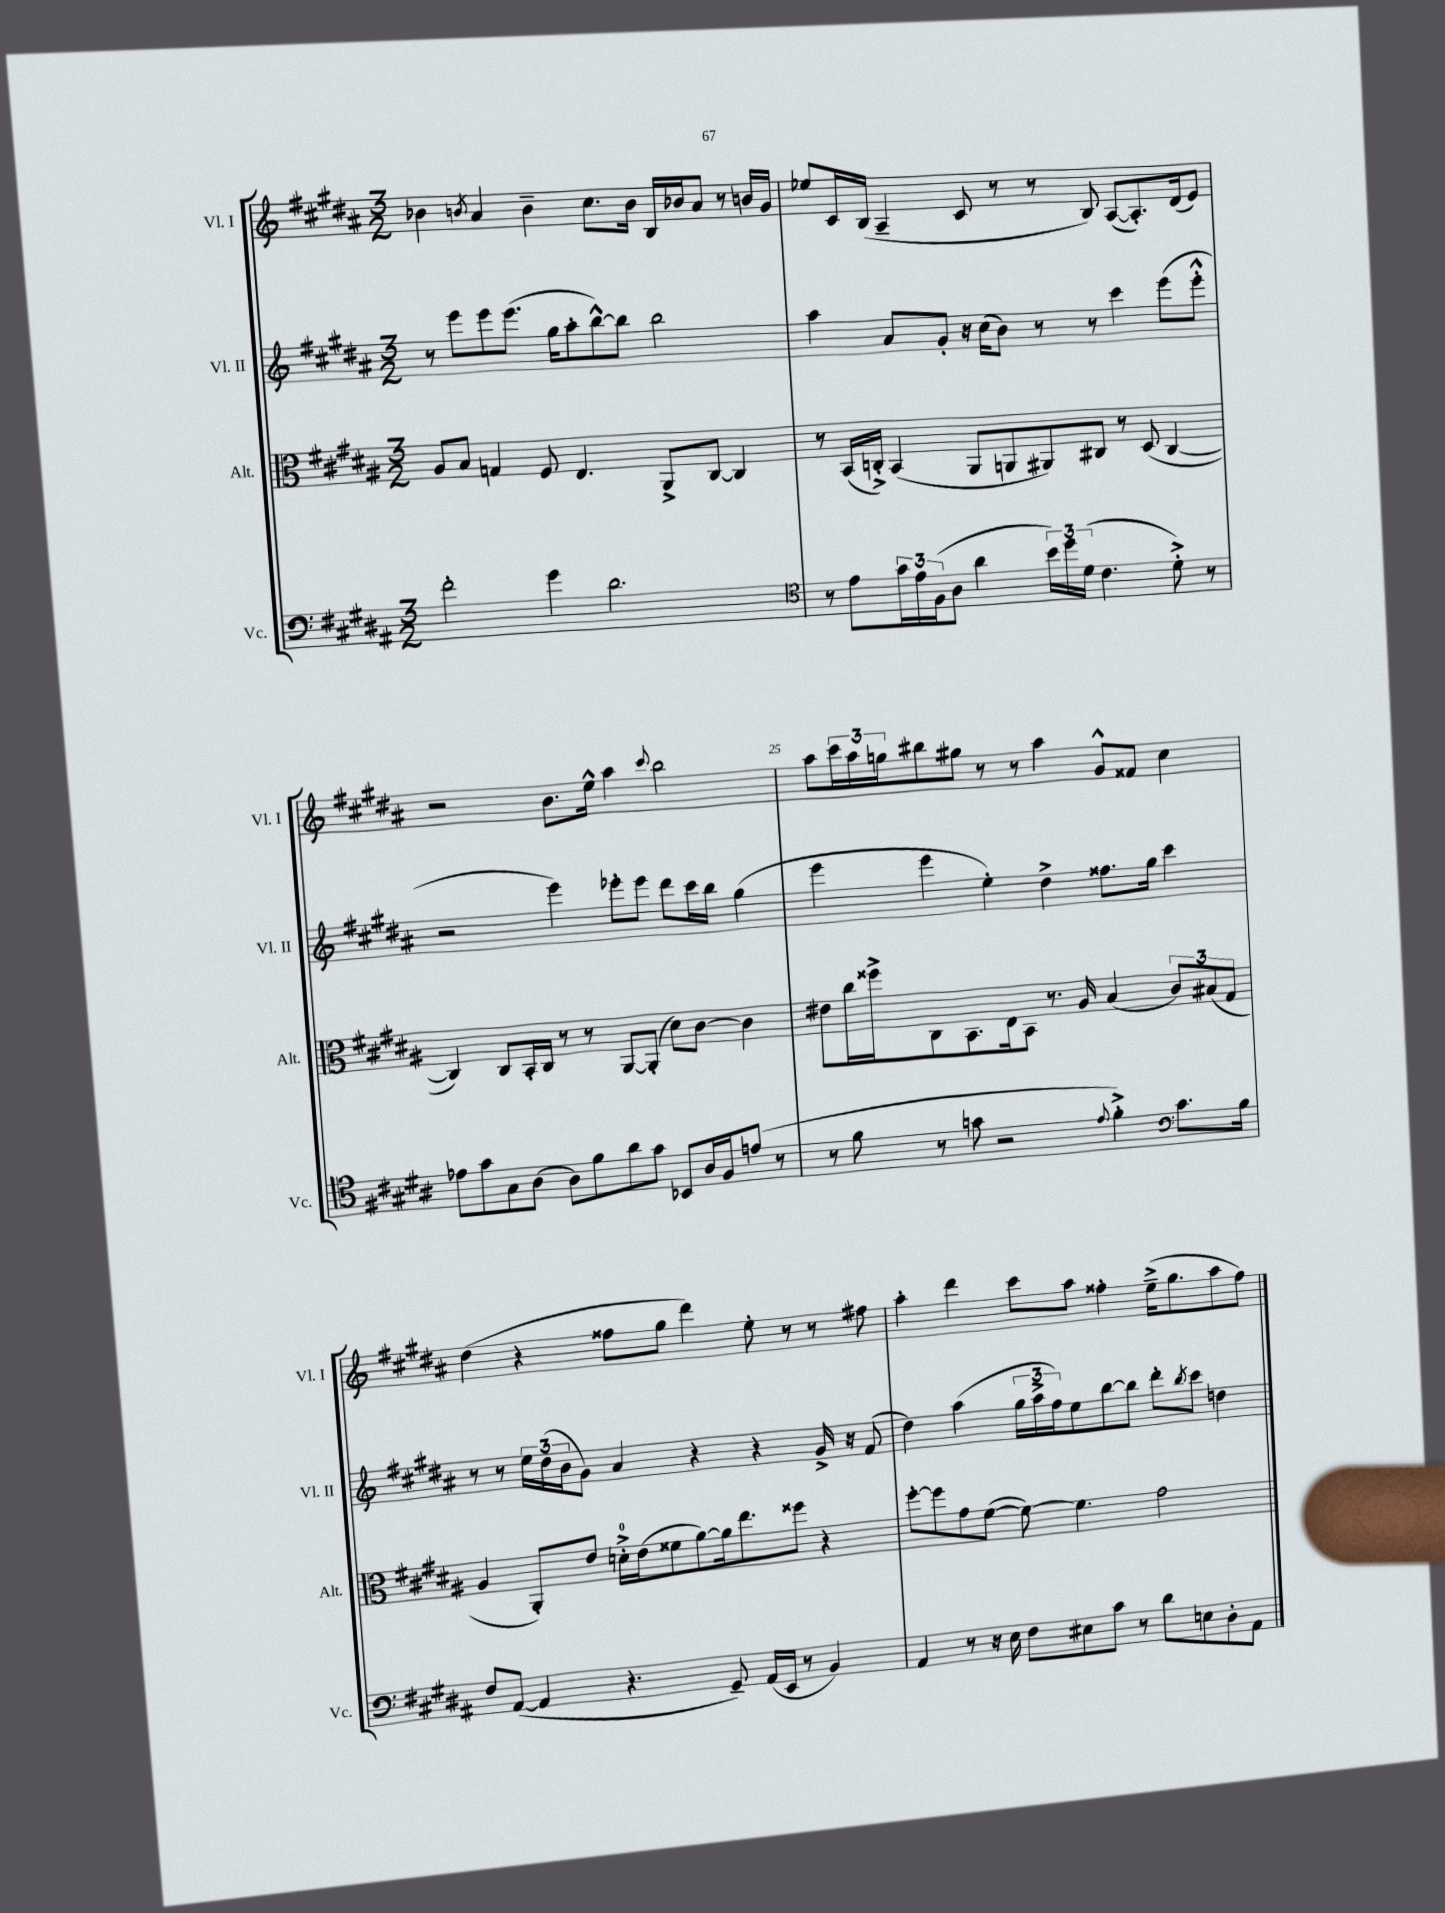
<<
\new StaffGroup <<
\new Staff = "s0" \with { instrumentName = "Vl. I" shortInstrumentName = "Vl. I" } {
    \clef treble \key b \major \numericTimeSignature \time 3/2
    bes'4 \acciaccatura { b'8 } ais'4 b'4-- cis''8. b'16 b16 bes'16 ais'8 r8 b'16 gis'16 |
    ees''8 cis'16 b16( ais4-- cis'8 r8 r8 b8) ais8~( ais8.-.) dis'16( e'8) |
    r2 b'8. e''16-^ ais''4 \appoggiatura { cis'''8 } b''2 |
    ais''8 \tuplet 3/2 { cis'''16 ais''16 g''16 } bis''8 gis''8 r8 r8 ais''4 gis'8-^ fisis'8 cis''4 |
    dis''4( r4 fisis''8 gis''8 dis'''4) e''8-. r8 r8 fis''8 |
    ais''4-. dis'''4 cis'''8 ais''8 fisis''4-. e''16--->( gis''8. ais''8 fisis''8) \bar "|." |
}
\new Staff = "s1" \with { instrumentName = "Vl. II" shortInstrumentName = "Vl. II" } {
    \clef treble \key b \major \numericTimeSignature \time 3/2
    r8 e'''8 e'''8 e'''8.( gis''16 ais''8-. b''8~-^) b''8 b''2 |
    ais''4 ais'8 gis'8-. r16 cis''16( b'8) r8 r8 cis'''4 e'''8( e'''8-.-^ |
    r2 e'''4) ees'''8-. ees'''8 dis'''8 cis'''16 b''16 gis''4( |
    e'''4 e'''4 e''4-.) dis''4-> fisis''8. gis''16 cis'''4 |
    r8 r8 \tuplet 3/2 { e''16 dis''16( b'16 } gis'8) ais'4 r4 r4 gis'16-> r16 fis'8( |
    dis''4) ais''4( \tuplet 3/2 { gis''16 ais''16-> fis''16) } e''8 b''8~ b''8 dis'''8-. \acciaccatura { b''8 } cis'''8 d''4 \bar "|." |
}
\new Staff = "s2" \with { instrumentName = "Alt." shortInstrumentName = "Alt." } {
    \clef alto \key b \major \numericTimeSignature \time 3/2
    ais8 b8 g4 fis8 e4. ais,8-> cis8~ cis4 |
    r8 b,16( c16-.->) b,4( ais,8 a,8 ais,8) cis8 r8 dis8( cis4~ |
    cis4) cis8 b,16-. cis16 r8 r8 ais,8~ ais,8-.( dis'8) cis'8~ cis'4 |
    eis'8 cis''16 fisis''16-> cis8 b,8. e16 b,8 r8. ais16 b4( \tuplet 3/2 { cis'8) bis8( gis8 } |
    ais4 ais,8-.) e'8 d'16-0-.-> e'16( fisis'8 ais'8~) ais'16 e''8. fisis''8 r4 |
    fis''8~-. fis''8 gis'8 fis'8~( fis'8~) fis'4. gis'2 \bar "|." |
}
\new Staff = "s3" \with { instrumentName = "Vc." shortInstrumentName = "Vc." } {
    \clef bass \key b \major \numericTimeSignature \time 3/2
    fis'2-. gis'4 dis'2. |
    \clef tenor r8 e'8 \tuplet 3/2 { gis'16 e'16 fis16( } ais8 ais'4 \tuplet 3/2 { b'16) dis''16 dis'16( } cis'4. dis'8-.->) r8 |
    ees'8 gis'8 gis8 ais8( ais8) fis'8 ais'8 gis'8 bes,8 ais16 fis16 e'8( r8 |
    r8 fis'8 r8 g'8 r2 \appoggiatura { e'8 } fis'4-.->) \clef bass cis'8. b16 |
    fis8 ais,8~( ais,4 r4. gis,8--) ais,16( e,16 r8 b,4) |
    ais,4 r8 r16 e16 fis8 eis8 cis'8 r8 dis'8 e8 dis8-. ais,8 \bar "|." |
}
>>
>>
\layout { \context { \Score currentBarNumber = #22 \override BarNumber.break-visibility = ##(#f #t #t) barNumberVisibility = #(every-nth-bar-number-visible 5) } }
